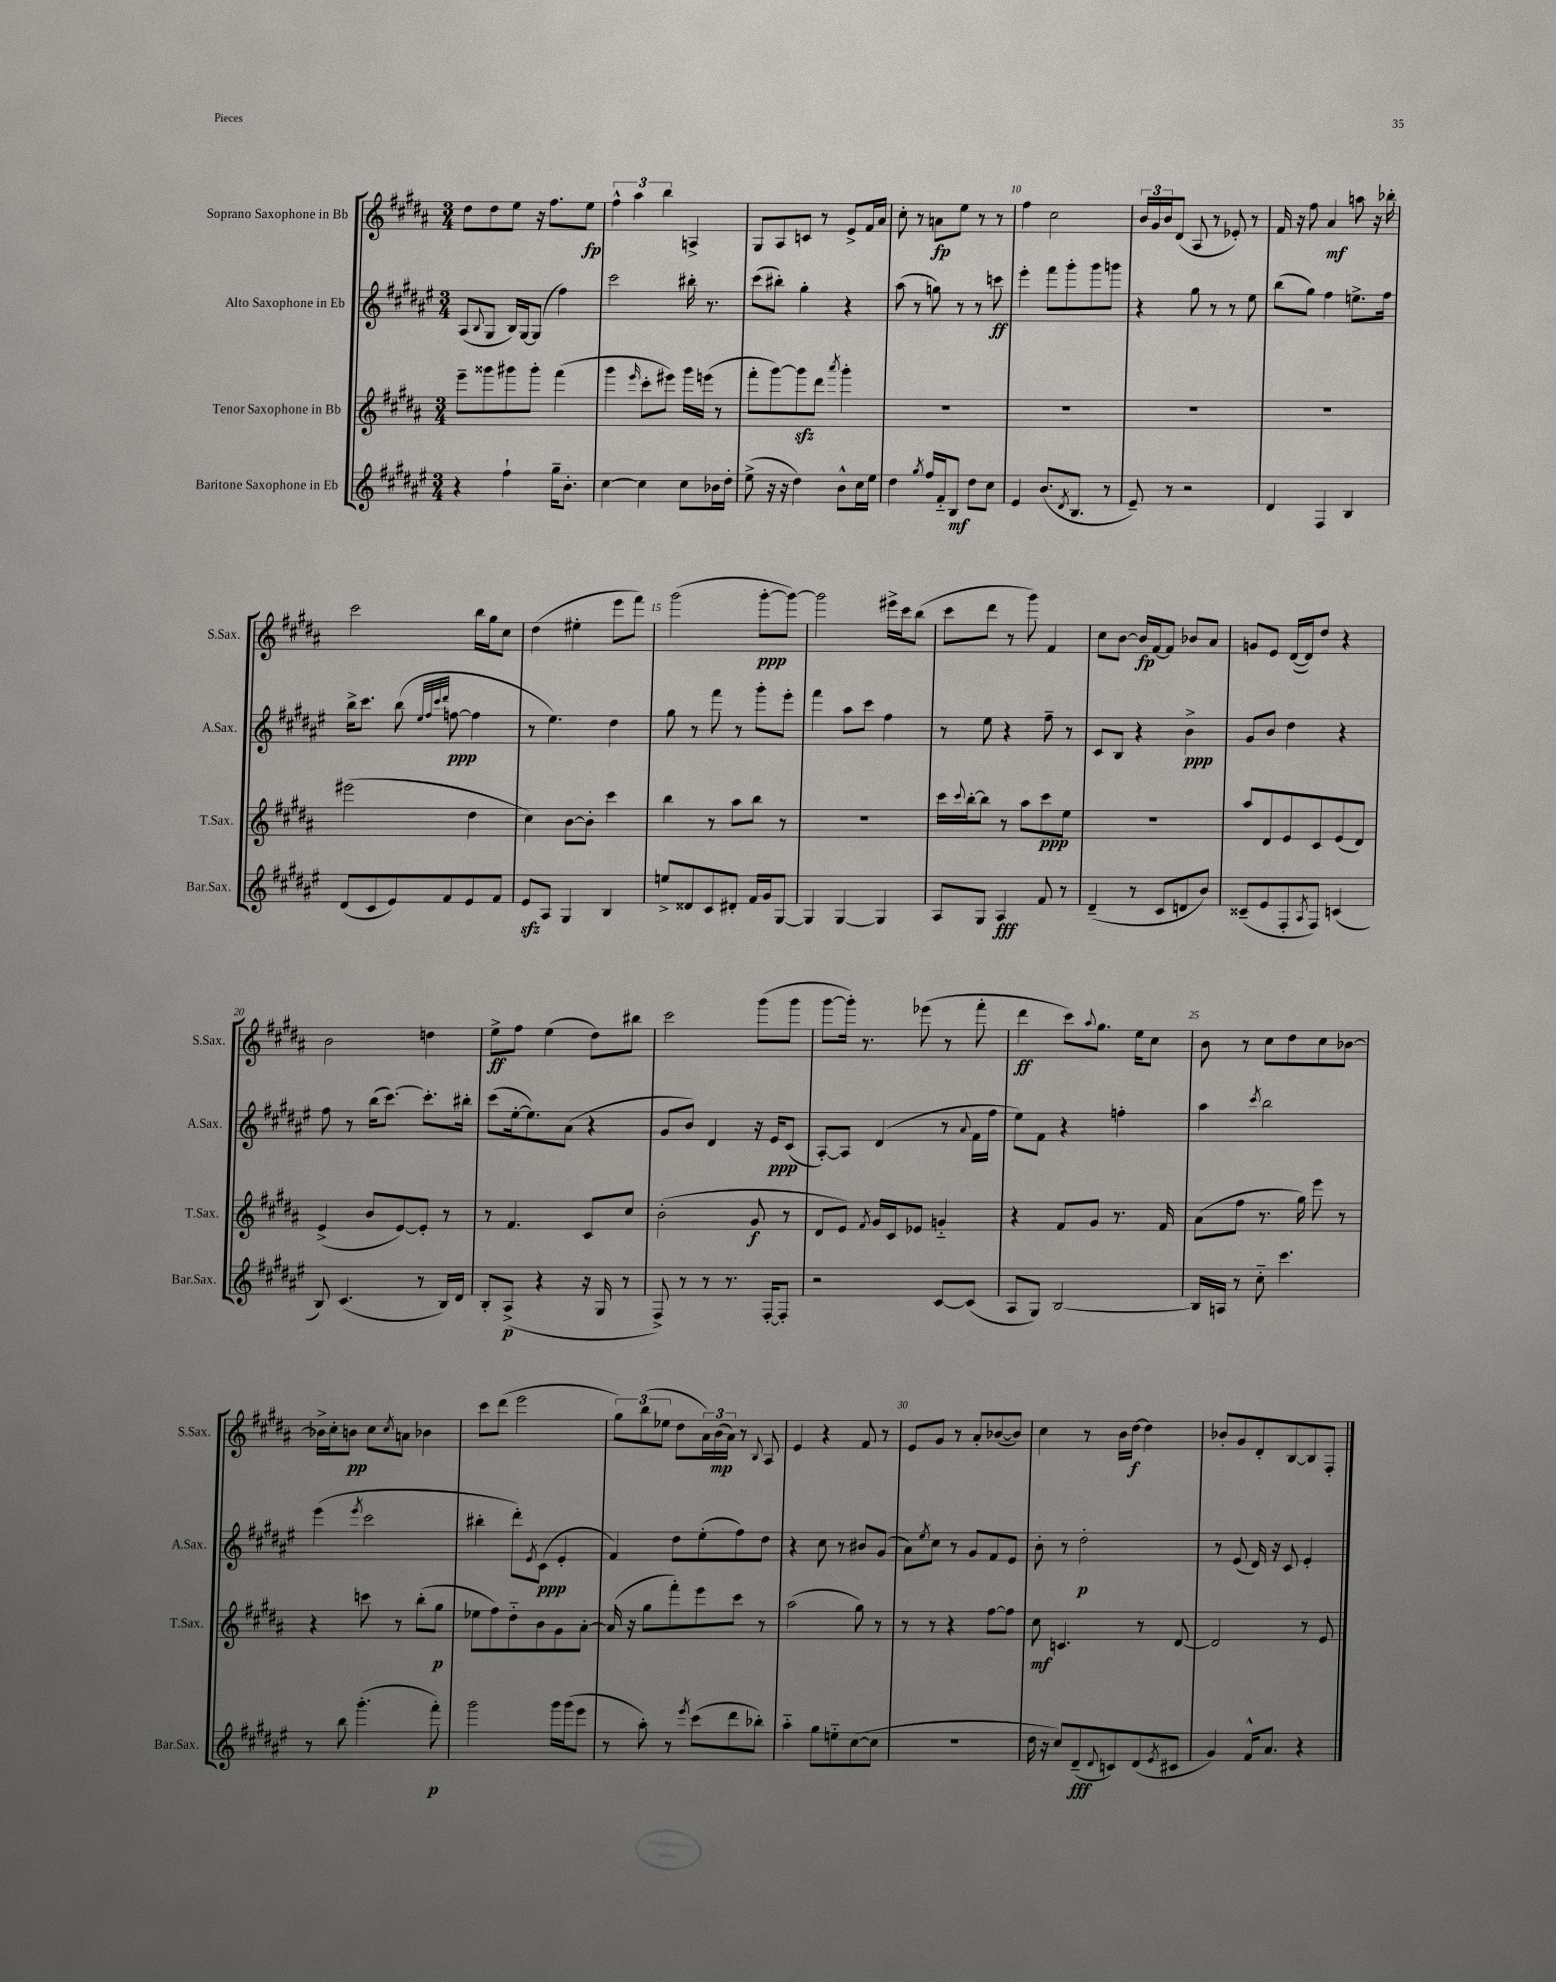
<<
\new StaffGroup <<
\new Staff = "s0" \with { instrumentName = "Soprano Saxophone in Bb" shortInstrumentName = "S.Sax." } {
    \clef treble \key b \major \numericTimeSignature \time 3/4
    dis''8 dis''8 e''8 r16 fis''8. e''8\fp |
    \tuplet 3/2 { fis''4-^ ais''4 b''4 } a4-> |
    gis8 ais8 c'8 r8 e'8-> fis'16 ais'16 |
    cis''8-. r8 a'8\fp e''8 r8 r8 |
    fis''4 cis''2 |
    \tuplet 3/2 { b'16 gis'16 b'16 } dis'8( ais8 r8 ees'8-.) r8 |
    fis'16 r16 fis''8 ais'4\mf a''8 r16 bes''16-. |
    cis'''2 b''16 gis''16 cis''8 |
    dis''4( eis''4-. e'''8 fis'''8) |
    gis'''2( gis'''8~-.\ppp gis'''8~) |
    gis'''2 eis'''16-> cis'''16 b''8( |
    cis'''8 dis'''8 r8 gis'''8) fis'4 |
    cis''8 b'8~ b'16\fp fis'16~ fis'8 bes'8 ais'8 |
    g'8 e'8 dis'16~( dis'16) dis''8 r4 |
    b'2 d''4 |
    e''8->\ff fis''8 e''4( dis''8) bis''8 |
    cis'''2 gis'''8( gis'''8 |
    gis'''8~ gis'''16-.) r8. ees'''8( r8 fis'''8-. |
    dis'''4\ff cis'''8) \appoggiatura { ais''8 } gis''8. e''16 cis''8 |
    b'8 r8 cis''8 dis''8 cis''8 bes'8~ |
    bes'16-> cis''16-. b'8\pp cis''8 \acciaccatura { cis''8 } a'8 bes'4 |
    cis'''8 dis'''8( e'''2 |
    \tuplet 3/2 { gis''8) b''8( ees''8 } dis''8 \tuplet 3/2 { ais'16) b'16\mp( ais'16) } r8 \appoggiatura { b8 } ais8 |
    e'4 r4 fis'8 r8 |
    e'8 gis'8 r8 ais'8-. bes'8~( bes'8) |
    cis''4 r8 b'16 dis''16~\f dis''4 |
    bes'8-. gis'8 dis'8-. b8~ b8 fis8-. \bar "|." |
}
\new Staff = "s1" \with { instrumentName = "Alto Saxophone in Eb" shortInstrumentName = "A.Sax." } {
    \clef treble \key fis \major \numericTimeSignature \time 3/4
    ais8( \appoggiatura { b8 } gis8 b16) gis16~ gis8( fis''4) |
    cis'''2 bis''16-. r8. |
    cis'''8( bis''8-.) gis''4-. r4 |
    ais''8( r8 g''8) r8 r8 c'''8\ff |
    eis'''4-. fis'''8 gis'''8-. gis'''8 g'''8 |
    r4 gis''8 r8 r8 eis''8 |
    b''8( gis''8) fis''4 e''8.-> fis''16 |
    b''16-> cis'''8. b''8( \grace { eis''32 fis''32 cis'''32 dis'''32 } f''8~\ppp f''4 |
    r8 eis''4.) dis''4 |
    gis''8 r8 fis'''8 r8 gis'''8-. eis'''8-. |
    fis'''4 ais''8 cis'''8 fis''4 |
    r8 eis''8 r4 fis''8-- r8 |
    cis'8 b8 r4 b'4->\ppp |
    gis'8 b'8 dis''4 r4 |
    fis''8 r8 b''16( cis'''8.~) cis'''8.-. bis''16-. |
    cis'''8( eis''16~-. eis''8.) ais'8( r4 |
    gis'8 b'8) dis'4 r16 eis'16\ppp cis'8( |
    ais8~-.) ais8 dis'4( r8 \appoggiatura { ais'8 } fis'16 fis''16 |
    eis''8) fis'8 r4 f''4-. |
    ais''4 \acciaccatura { cis'''8 } b''2 |
    eis'''4( \acciaccatura { eis'''8 } cis'''2 |
    bis''4-. dis'''8-.) \acciaccatura { eis'8 } cis'8\ppp( eis'4-. |
    fis'4) dis''8 eis''8-.( fis''8) dis''8 |
    r4 cis''8 r8 bis'8 gis'8( |
    ais'8) \acciaccatura { eis''8 } cis''8 r8 gis'8 fis'8 eis'8 |
    b'8-. r8 dis''2-.\p |
    r8 eis'8( dis'16) r16 cis'8 eis'4-. \bar "|." |
}
\new Staff = "s2" \with { instrumentName = "Tenor Saxophone in Bb" shortInstrumentName = "T.Sax." } {
    \clef treble \key b \major \numericTimeSignature \time 3/4
    e'''8-- gisis'''8 gis'''8 gis'''8-. fis'''4( |
    gis'''4 \grace { e'''16 } cis'''8-. eis'''8) gis'''16 e'''16( r8 |
    fis'''8-. gis'''8~) gis'''8\sfz dis'''8 \acciaccatura { ais'''8 } gis'''4-. |
    R2. |
    R2. |
    R2. |
    R2. |
    eis'''2( dis''4 |
    cis''4) b'8~ b'8-. cis'''4 |
    b''4 r8 ais''8 b''8 r8 |
    R2. |
    cis'''16 \appoggiatura { cis'''8 } b''16~-. b''8 r8 ais''8 cis'''8\ppp e''8 |
    R2. |
    ais''8 dis'8 e'8 cis'8 e'8( dis'8) |
    e'4->( b'8 e'8~) e'8-. r8 |
    r8 fis'4. cis'8 cis''8 |
    b'2-.( gis'8\f r8 |
    dis'8 e'8) \acciaccatura { fis'8 } gis'16 cis'16 ees'8 g'4-_ |
    r4 fis'8 gis'8 r8. fis'16 |
    ais'8( fis''8 r8. gis''16) e'''8 r8 |
    r4 c'''8 r8 b''8-.( gis''8\p |
    ees''8 fis''8) dis''8-_ b'8 gis'8 ais'8~-. |
    ais'16( r16 gis''8 fis'''8-.) e'''8 cis'''8 r8 |
    ais''2( gis''8) r8 |
    r8 r8 r4 fis''8~ fis''8 |
    cis''8\mf c'4. r8 dis'8~ |
    dis'2 r8 e'8 \bar "|." |
}
\new Staff = "s3" \with { instrumentName = "Baritone Saxophone in Eb" shortInstrumentName = "Bar.Sax." } {
    \clef treble \key fis \major \numericTimeSignature \time 3/4
    r4 fis''4-! gis''16-- b'8.-. |
    cis''4~ cis''4 cis''8 bes'16 dis''16-. |
    eis''8->( r16 r16 dis''4) b'8-^ cis''16 eis''16 |
    dis''4 \acciaccatura { gis''8 } fis''16 fis'16-_ b8\mf dis''8 cis''8 |
    eis'4 b'8.( \acciaccatura { dis'8 } b8. r8 |
    eis'8--) r8 r2 |
    dis'4 fis4 b4 |
    dis'8( cis'8 eis'8) fis'8 eis'8 fis'8 |
    eis'8\sfz ais8 gis4 b4 |
    e''8-> disis'8 cis'8 dis'8-. fis'16 gis'16 gis8~ |
    gis4 gis4~ gis4 |
    ais8 gis8 ais4\fff fis'8 r8 |
    dis'4--( r8 cis'8 d'8 b'8) |
    cisis'8--( eis'8 fis8-. \acciaccatura { ais8 } fis8) c'4( |
    b8) cis'4.( r8 b16) dis'16 |
    b8-. ais8->\p( r4 r16 gis16 r8 |
    fis8->) r8 r8 r8. fis16~-. fis8-. |
    r2 cis'8~ cis'8( |
    ais8 gis8) b2~ |
    b16 a16 r8 cis''8-_ cis'''4. |
    r8 b''8 gis'''4.-.( fis'''8-.\p) |
    gis'''2 gis'''16 gis'''16( eis'''8 |
    r8 ais''8-.) r8 \acciaccatura { eis'''8 } cis'''8( dis'''8 bes''8-.) |
    ais''4-_ gis''8 e''8-_ cis''8~( cis''8 |
    R2. |
    dis''16 r16 cis''8) dis'8--\fff( \appoggiatura { dis'8 } c'8) dis'8( \acciaccatura { eis'8 } cis'8 |
    gis'4) fis'16-^ ais'8. r4 \bar "|." |
}
>>
>>
\layout { \context { \Score currentBarNumber = #6 \override BarNumber.break-visibility = ##(#f #t #t) barNumberVisibility = #(every-nth-bar-number-visible 5) } }
